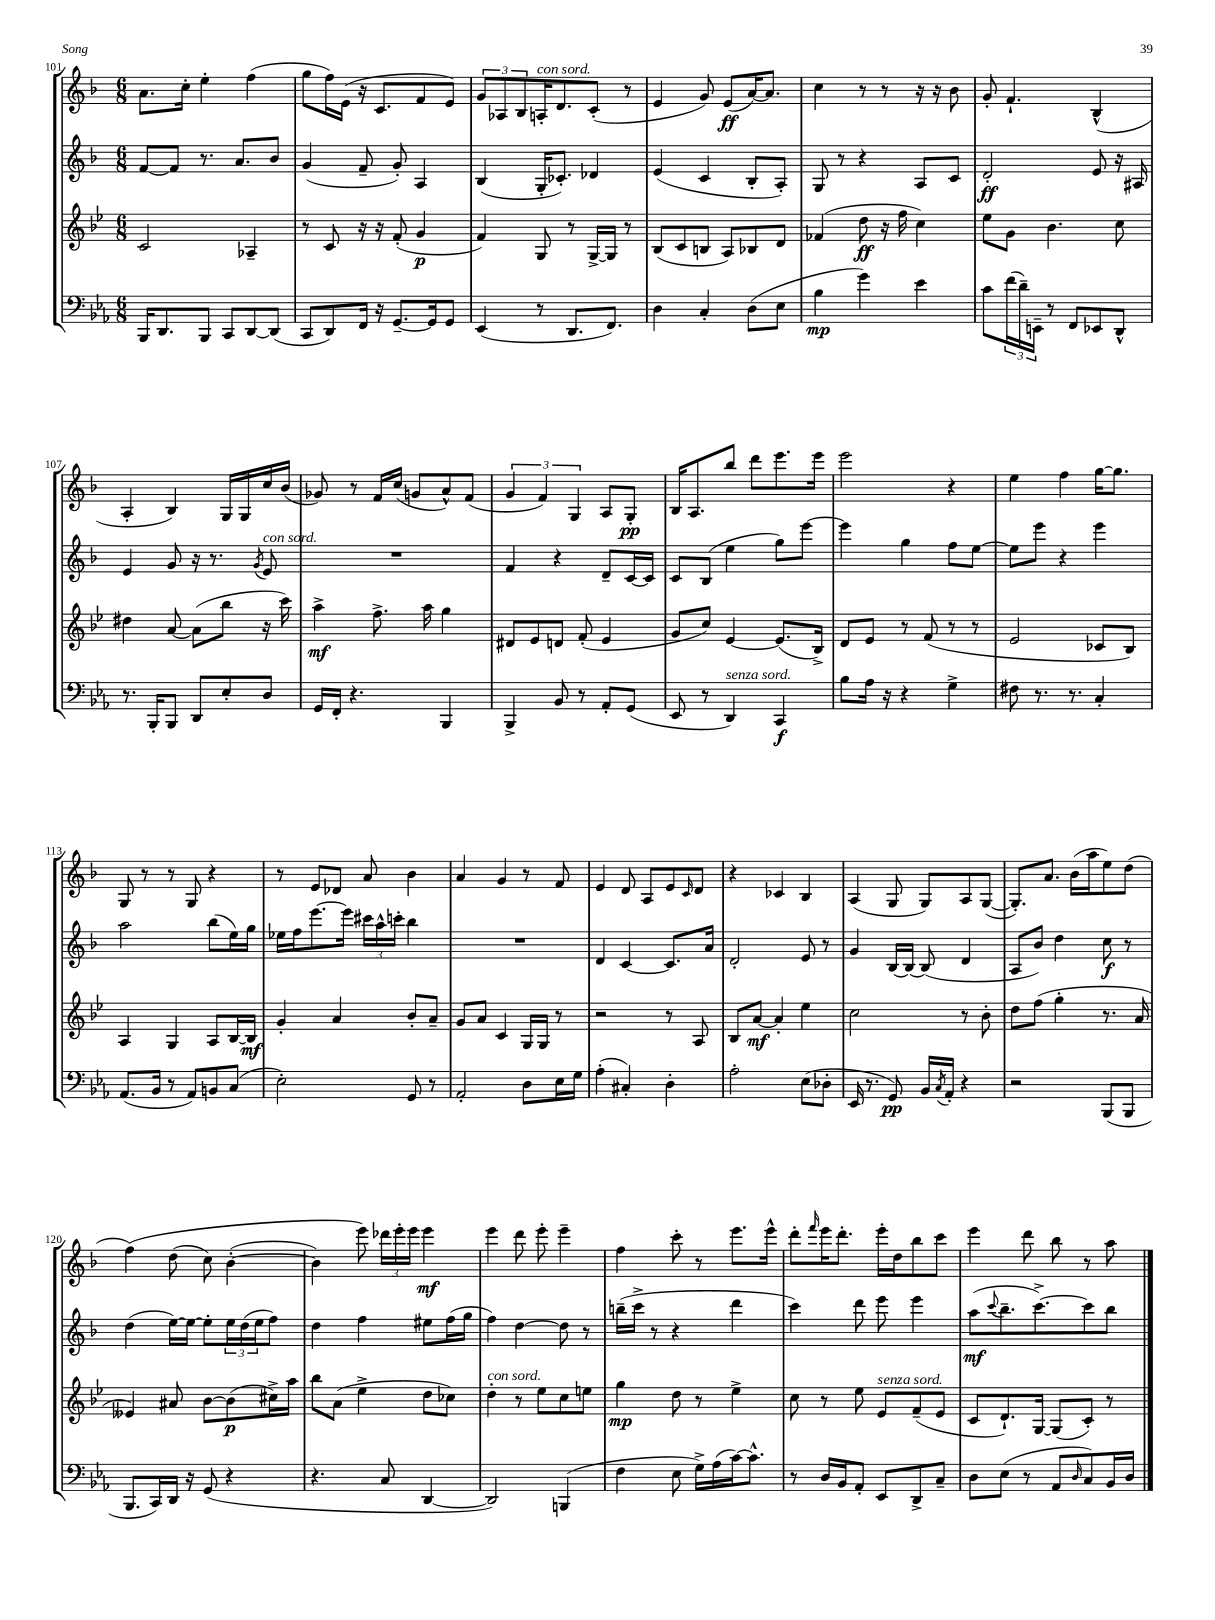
<<
\new StaffGroup <<
\new Staff = "s0" {
    \clef treble \key f \major \numericTimeSignature \time 6/8
    a'8. c''16-. e''4-. f''4( |
    g''8 f''16) e'16( r16 c'8. f'8 e'8) |
    \tuplet 3/2 { g'8 aes8 bes8 } a16-.^\markup { \italic "con sord." } d'8. c'8-.( r8 |
    e'4 g'8) e'8\ff( a'16~) a'8. |
    c''4 r8 r8 r16 r16 bes'8 |
    g'8-. f'4.-! bes4-^( |
    a4-. bes4) g16 g16 c''16 bes'16( |
    ges'8) r8 f'16 c''16( g'8 a'8-^) f'8( |
    \tuplet 3/2 { g'4 f'4) g4 } a8 g8-.\pp |
    bes16 a8. bes''8 d'''8 e'''8. e'''16 |
    e'''2 r4 |
    e''4 f''4 g''16~ g''8. |
    g8 r8 r8 g8 r4 |
    r8 e'8 des'8 a'8 bes'4 |
    a'4 g'4 r8 f'8 |
    e'4 d'8 a8 e'8 \grace { c'16 } d'8 |
    r4 ces'4 bes4 |
    a4( g8 g8) a8 g8~( |
    g8.-.) a'8. bes'16( a''16 e''8) d''8( |
    f''4)\( d''8( c''8) bes'4~-.( |
    bes'4) e'''8\) \tuplet 3/2 { des'''16 e'''16-. e'''16 } e'''4\mf |
    e'''4 d'''8 e'''8-. e'''4-- |
    f''4 c'''8-. r8 e'''8. e'''16-^ |
    d'''8-. \grace { f'''16 } e'''16 d'''8.-. e'''16-. d''16 bes''8 c'''8 |
    e'''4 d'''8 bes''8 r8 a''8 \bar "|." |
}
\new Staff = "s1" {
    \clef treble \key f \major \numericTimeSignature \time 6/8
    f'8~ f'8 r8. a'8. bes'8 |
    g'4( f'8-- g'8-.) a4 |
    bes4( g16-. ces'8.-.) des'4 |
    e'4( c'4 bes8-. a8-.) |
    g8 r8 r4 a8 c'8 |
    d'2-.\ff e'8 r16 ais16 |
    e'4 g'8 r16 r8. \acciaccatura { g'8 } e'8^\markup { \italic "con sord." } |
    R2. |
    f'4 r4 d'8-- c'16~ c'16 |
    c'8 bes8( e''4 g''8) e'''8~ |
    e'''4 g''4 f''8 e''8~ |
    e''8 e'''8 r4 e'''4 |
    a''2 bes''8( e''16) g''16 |
    ees''16 f''16 e'''8.~ e'''16 \tuplet 3/2 { cis'''16 a''16-^ c'''16-. } bes''4 |
    R2. |
    d'4 c'4~ c'8. a'16 |
    d'2-. e'8 r8 |
    g'4 bes16~ bes16~ bes8( d'4 |
    a8 bes'8) d''4 c''8\f r8 |
    d''4( e''16~) e''16~ e''8-. \tuplet 3/2 { e''16 d''16( e''16 } f''8) |
    d''4 f''4 eis''8 f''16( g''16 |
    f''4) d''4~ d''8 r8 |
    b''16--( c'''16-> r8 r4 d'''4 |
    c'''4) d'''8 e'''8 e'''4 |
    a''8\mf( \appoggiatura { c'''8 } bes''8.-- c'''8.~->) c'''8 bes''8 \bar "|." |
}
\new Staff = "s2" {
    \clef treble \key bes \major \numericTimeSignature \time 6/8
    c'2 aes4-- |
    r8 c'8 r16 r16 f'8-.( g'4\p |
    f'4) g8 r8 g16~-> g16 r8 |
    bes8( c'8 b8 a8) bes8 d'8 |
    fes'4( d''8\ff r16 f''16 c''4) |
    ees''8 g'8 bes'4. c''8 |
    dis''4 a'8~ a'8( bes''8 r16 c'''16) |
    a''4->\mf f''8.-> a''16 g''4 |
    dis'8 ees'8 d'8 f'8-.( ees'4 |
    g'8 c''8) ees'4~ ees'8.( bes16->) |
    d'8 ees'8 r8 f'8( r8 r8 |
    ees'2 ces'8 bes8) |
    a4 g4 a8 bes16~ bes16\mf |
    g'4-. a'4 bes'8-. a'8-- |
    g'8 a'8 c'4 g16 g16 r8 |
    r2 r8 a8 |
    bes8 a'8~\mf a'4-. ees''4 |
    c''2 r8 bes'8-. |
    d''8 f''8( g''4-. r8. a'16 |
    eeses'4) ais'8 bes'8~ bes'8\p( cis''16->) a''16 |
    bes''8 a'8( ees''4-> d''8 ces''8) |
    d''4-.^\markup { \italic "con sord." } r8 ees''8 c''8 e''8 |
    g''4\mp d''8 r8 ees''4-> |
    c''8 r8 ees''8 ees'8^\markup { \italic "senza sord." } f'8--( ees'8 |
    c'8 d'8.-!) g16~ g8( c'8-.) r8 \bar "|." |
}
\new Staff = "s3" {
    \clef bass \key ees \major \numericTimeSignature \time 6/8
    bes,,16 d,8. bes,,8 c,8 d,8~ d,8( |
    c,8 d,8) f,16 r16 g,8.~-- g,16 g,8 |
    ees,4( r8 d,8. f,8.) |
    d4 c4-. d8( ees8 |
    bes4\mp g'4) ees'4 |
    c'8 \tuplet 3/2 { f'16( d'16--) e,16-- } r8 f,8 ees,8 d,8-^ |
    r8. bes,,16-. bes,,8 d,8 ees8-. d8 |
    g,16 f,16-. r4. bes,,4 |
    bes,,4-> bes,8 r8 aes,8-. g,8( |
    ees,8 r8 d,4^\markup { \italic "senza sord." }) c,4\f |
    bes8 aes16 r16 r4 g4-> |
    fis8 r8. r8. c4-. |
    aes,8.( bes,16 r8 aes,8) b,8 c8( |
    ees2-.) g,8 r8 |
    aes,2-. d8 ees16 g16 |
    aes4-.( cis4-.) d4-. |
    aes2-. ees8( des8-. |
    ees,16 r8. g,8\pp) bes,16 \acciaccatura { c8 } aes,16-. r4 |
    r2 bes,,8( bes,,8 |
    bes,,8. c,16) d,16 r16 g,8( r4 |
    r4. c8 d,4~ |
    d,2) b,,4( |
    f4 ees8 g16->) aes16( c'16~) c'8.-^ |
    r8 d16 bes,16 aes,8-. ees,8 d,8-> c8-- |
    d8 ees8( r8 aes,8 \grace { d16 } c8) bes,16 d16 \bar "|." |
}
>>
>>
\layout { \context { \Score currentBarNumber = #101 } }
